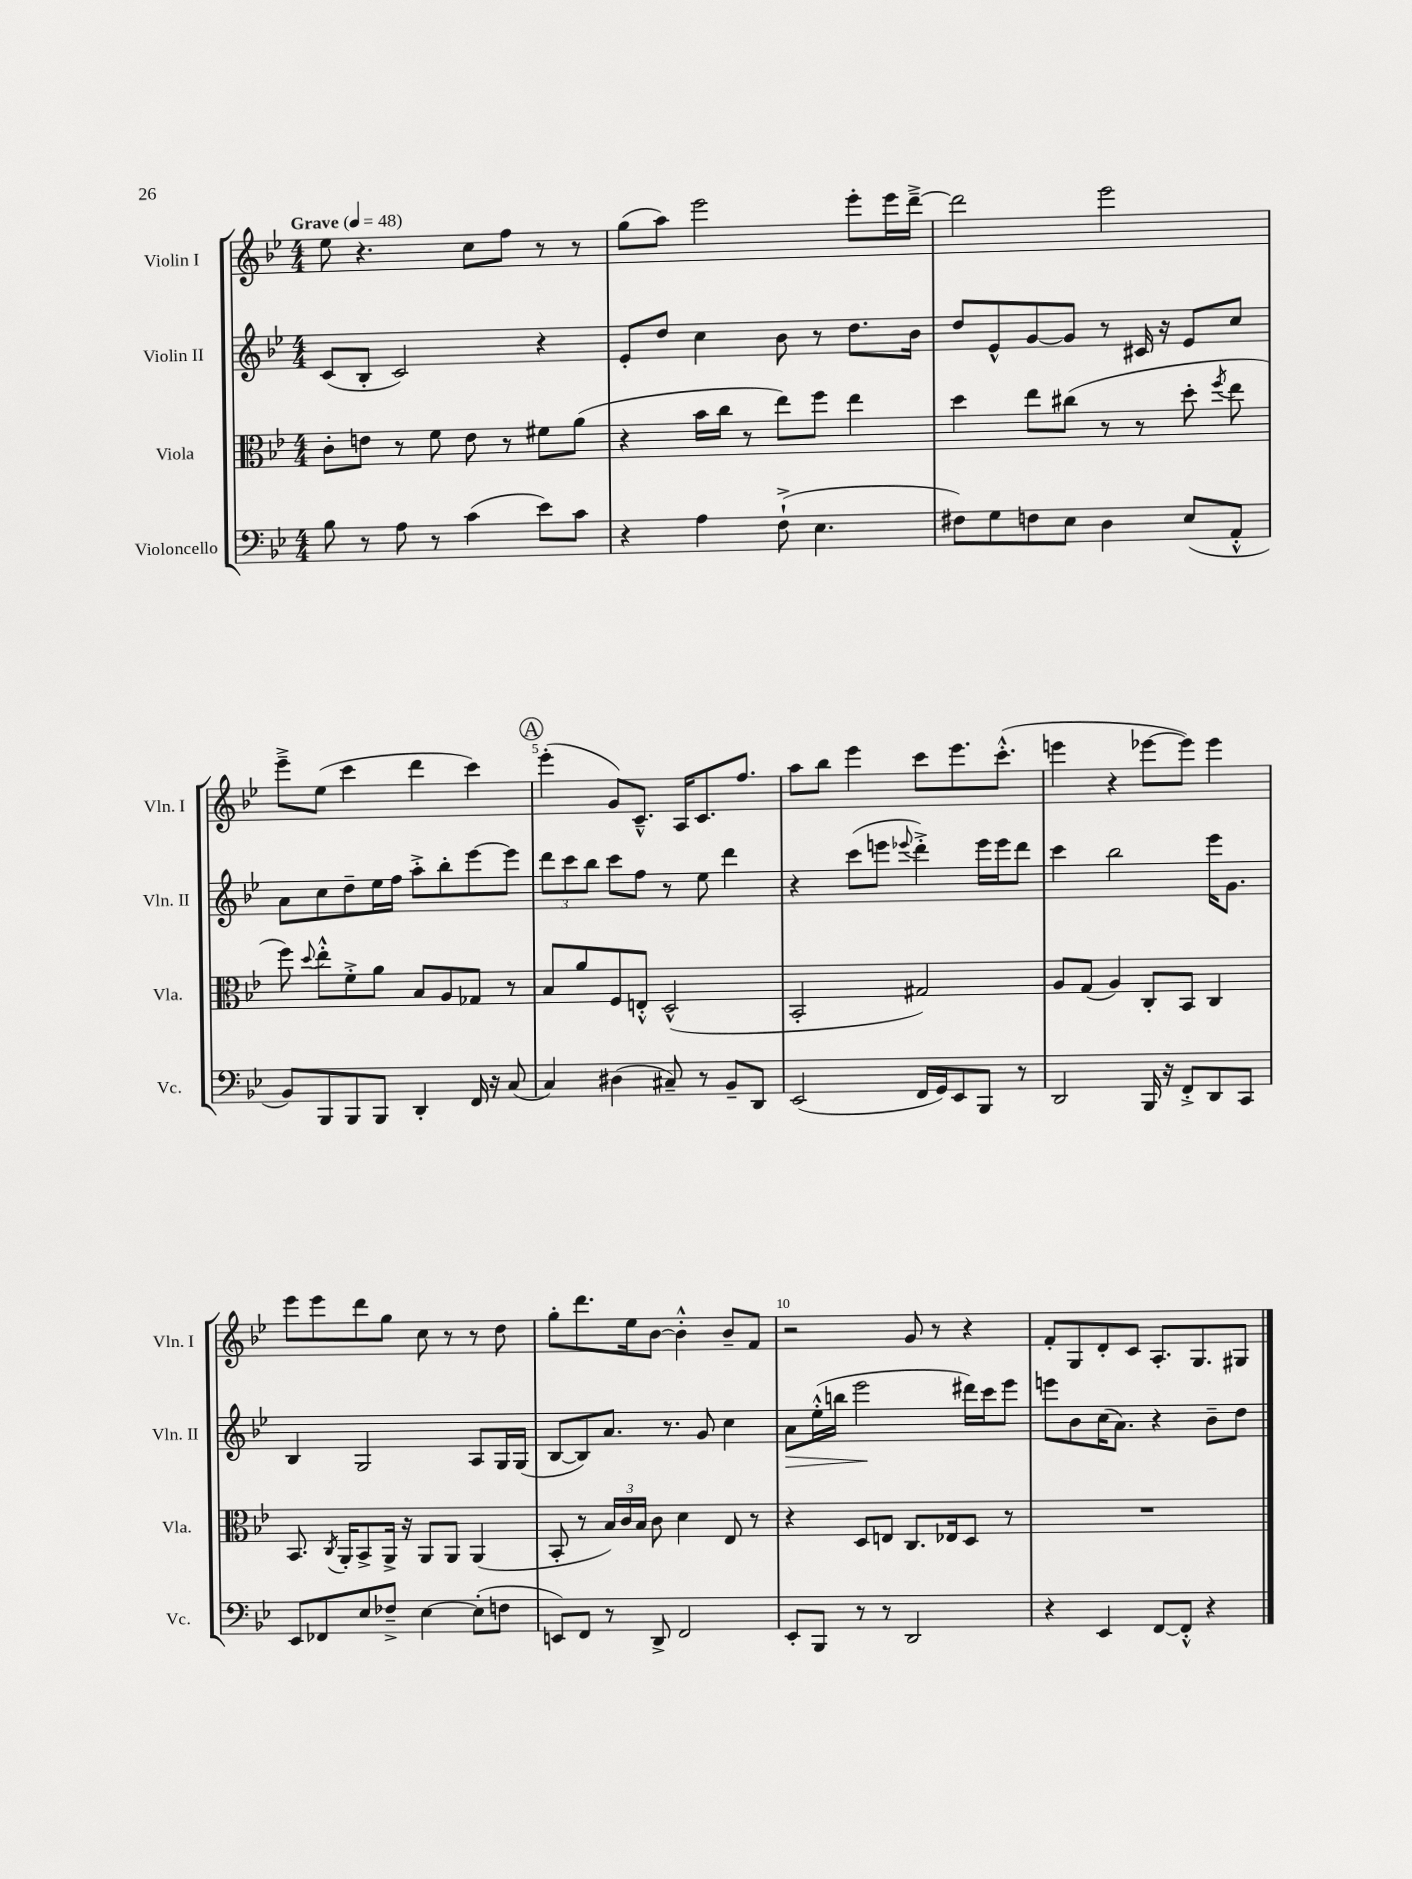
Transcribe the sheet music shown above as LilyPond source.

<<
\new StaffGroup <<
\new Staff = "s0" \with { instrumentName = "Violin I" shortInstrumentName = "Vln. I" } {
    \clef treble \key bes \major \numericTimeSignature \time 4/4 \tempo "Grave" 4 = 48
    \autoBeamOff ees''8 r4. c''8[ f''8] r8 r8 |
    g''8[( a''8]) ees'''2 ees'''8[-. ees'''16 d'''16]~---> |
    d'''2 ees'''2 |
    ees'''8[---> ees''8]( c'''4 d'''4 c'''4) |
    \mark \markup { \circle "A" } ees'''4-.( g'8[) c'8.]---^ a16[ c'8. f''8.] |
    a''8[ bes''8] ees'''4 c'''8[ ees'''8. c'''8.]-.-^( |
    e'''4 r4 ees'''8[~ ees'''8]) ees'''4 |
    ees'''8[ ees'''8 d'''8 g''8] c''8 r8 r8 d''8 |
    g''8[-. d'''8. ees''16 bes'8]~ bes'4-.-^ bes'8[-- f'8] |
    r2 g'8 r8 r4 |
    f'8[-. g8 d'8-. c'8] a8.[-. g8. gis8] \bar "|." |
}
\new Staff = "s1" \with { instrumentName = "Violin II" shortInstrumentName = "Vln. II" } {
    \clef treble \key bes \major \numericTimeSignature \time 4/4
    \autoBeamOff c'8[( bes8]-. c'2) r4 |
    ees'8[-. d''8] c''4 bes'8 r8 d''8.[ bes'16] |
    d''8[ ees'8-^ g'8~ g'8] r8 cis'16 r16 ees'8[ c''8] |
    a'8[ c''8 d''8-- ees''16 f''16] a''8[-.-> bes''8-. ees'''8~ ees'''8] |
    \mark \markup { \circle "A" } \tuplet 3/2 { d'''8[ c'''8 bes''8] } c'''8[ f''8] r8 ees''8 d'''4 |
    r4 c'''8[( e'''8] \appoggiatura { ees'''8 } d'''4-.->) ees'''16[ ees'''16 d'''8] |
    c'''4 bes''2 ees'''16[ g'8.] |
    bes4 g2 a8[ g16 g16]( |
    bes8[~ bes8) a'8.] r8. g'8 c''4 |
    a'8[\> ees''16-.-^( b''16] ees'''2\! dis'''16[) c'''16 ees'''8] |
    e'''8[ bes'8 c''16( a'8.]) r4 bes'8[-- d''8] \bar "|." |
}
\new Staff = "s2" \with { instrumentName = "Viola" shortInstrumentName = "Vla." } {
    \clef alto \key bes \major \numericTimeSignature \time 4/4
    \autoBeamOff c'8[-. e'8] r8 f'8 e'8 r8 fis'8[ a'8]( |
    r4 bes'16[ c''16] r8 ees''8[) f''8] ees''4 |
    d''4 ees''8[ cis''8]( r8 r8 d''8-. \acciaccatura { f''8 } ees''8 |
    f''8) \appoggiatura { d''8 } ees''8[-.-^ f'8-.-> a'8] bes8[ a8 ges8] r8 |
    \mark \markup { \circle "A" } bes8[ a'8 f8 e8]-.-^ d2-^( |
    bes,2-. gis2) |
    a8[ g8]( a4) c8[-. bes,8] c4 |
    bes,8. \acciaccatura { c8 } a,16[-. bes,8-> a,16]-> r16 a,8[ a,8] a,4( |
    bes,8-. r8 \tuplet 3/2 { bes16[) c'16 bes16] } c'8 d'4 ees8 r8 |
    r4 d8[ e8] c8.[ ees16 d8] r8 |
    R1 \bar "|." |
}
\new Staff = "s3" \with { instrumentName = "Violoncello" shortInstrumentName = "Vc." } {
    \clef bass \key bes \major \numericTimeSignature \time 4/4
    \autoBeamOff bes8 r8 a8 r8 c'4( ees'8[) c'8] |
    r4 a4 f8-!->( ees4. |
    fis8[) g8 f8 ees8] d4 ees8[( a,8]-.-^ |
    bes,8[) bes,,8 bes,,8 bes,,8] d,4-. f,16 r16 c8( |
    \mark \markup { \circle "A" } c4) dis4( cis8--) r8 bes,8[-- d,8] |
    ees,2( f,16[ g,16) ees,8 bes,,8] r8 |
    d,2 bes,,16 r16 f,8[-.-> d,8 c,8] |
    ees,8[ fes,8 ees8 fes8]---> ees4~ ees8[-.( f8] |
    e,8[) f,8] r8 d,8-> f,2 |
    ees,8[-. bes,,8] r8 r8 d,2 |
    r4 ees,4 f,8[~ f,8]-.-^ r4 \bar "|." |
}
>>
>>
\layout { \context { \Score \override BarNumber.break-visibility = ##(#f #t #t) barNumberVisibility = #(every-nth-bar-number-visible 5) } }
